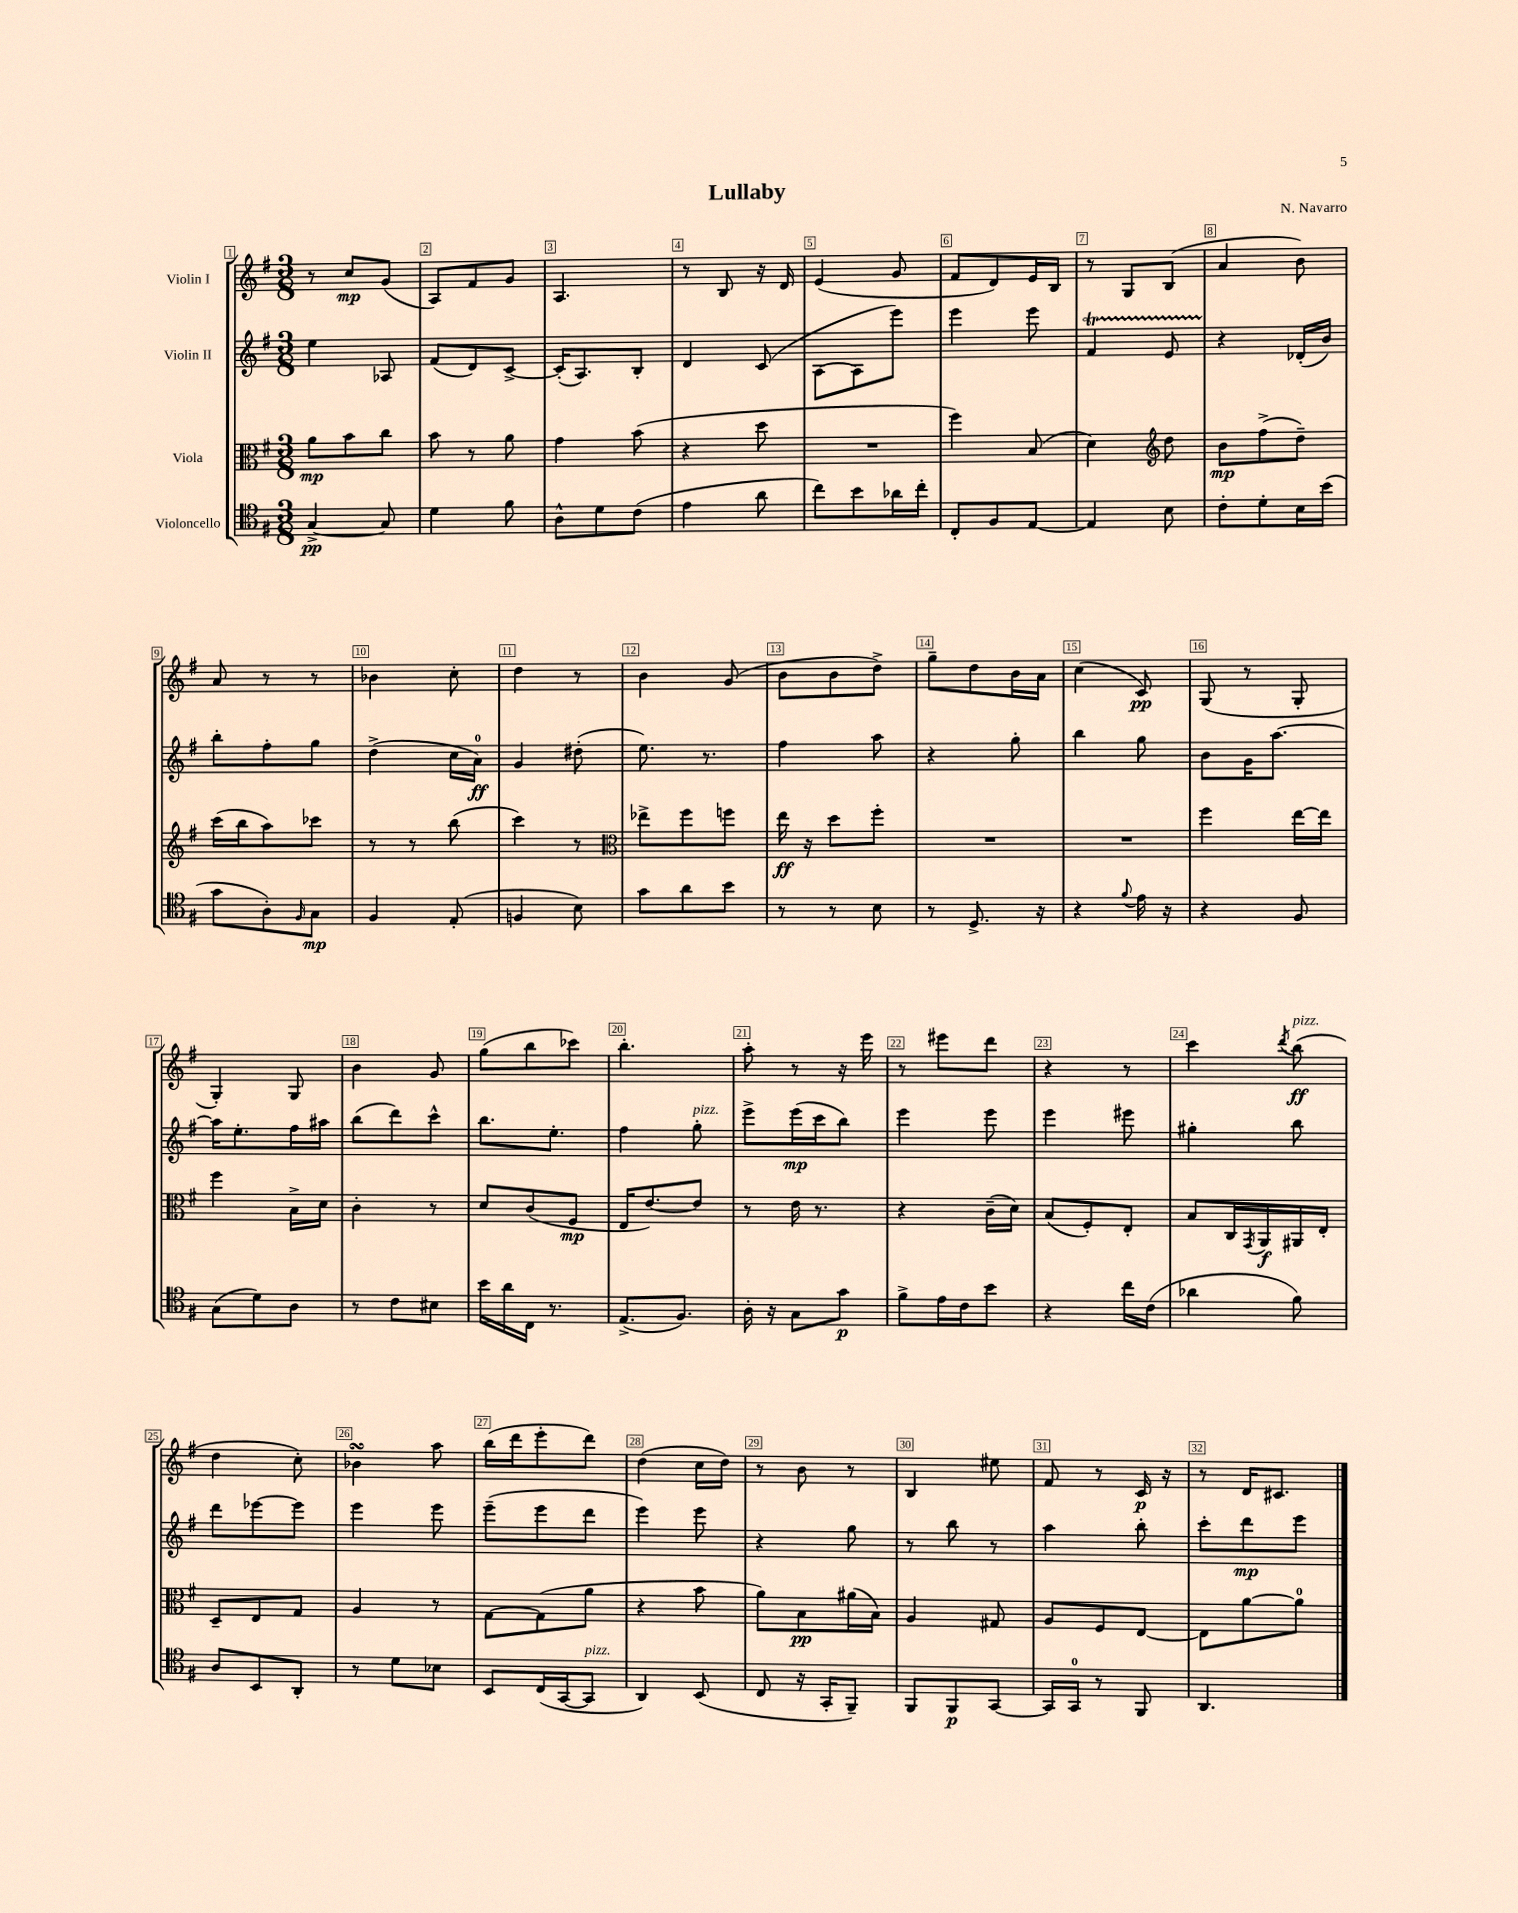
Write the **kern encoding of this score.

**kern	**dynam	**kern	**dynam	**kern	**dynam	**kern	**dynam
*part4	*part4	*part3	*part3	*part2	*part2	*part1	*part1
*staff4	*staff4	*staff3	*staff3	*staff2	*staff2	*staff1	*staff1
*I"Violoncello	*	*I"Viola	*	*I"Violin II	*	*I"Violin I	*
*clefC4	*	*clefC3	*	*clefG2	*	*clefG2	*
*k[f#]	*	*k[f#]	*	*k[f#]	*	*k[f#]	*
*M3/8	*	*M3/8	*	*M3/8	*	*M3/8	*
=1	=1	=1	=1	=1	=1	=1	=1
[4G^/	pp	8a\L	mp	4ee\	.	8r	.
.	.	8b\	.	.	.	8cc/L	mp
8G/]	.	8cc\J	.	8A-X/	.	(8g/J	.
=2	=2	=2	=2	=2	=2	=2	=2
4d\	.	8b\	.	(8f#/L	.	8A/L)	.
.	.	8r	.	8d/)	.	8f#/	.
8f#\	.	8a\	.	[8c^/J	.	8g/J	.
=3	=3	=3	=3	=3	=3	=3	=3
8A^^\L	.	4g\	.	(16c'/KL]	.	4.A/	.
.	.	.	.	8.A/)	.	.	.
8d\	.	.	.	.	.	.	.
(8c\J	.	(8b\	.	8B'/J	.	.	.
=4	=4	=4	=4	=4	=4	=4	=4
4e\	.	4r	.	4d/	.	8r	.
.	.	.	.	.	.	8B/	.
8a\	.	8dd\	.	(8c/	.	16r	.
.	.	.	.	.	.	16d/	.
=5	=5	=5	=5	=5	=5	=5	=5
8cc\L)	.	4.r	.	[8A\L	.	(4e/	.
8b\	.	.	.	8A\]	.	.	.
16a-X\L	.	.	.	8eee\J)	.	8g/	.
16cc'\JJ	.	.	.	.	.	.	.
=6	=6	=6	=6	=6	=6	=6	=6
8C'/L	.	4ff#\)	.	4eee\	.	8f#/L	.
8F#/	.	.	.	.	.	8d/)	.
[8E/J	.	(8B/	.	8eee\	.	16e/L	.
.	.	.	.	.	.	16B/JJ	.
=7	=7	=7	=7	=7	=7	=7	=7
4E/]	.	4d\)	.	4f#t/	.	8r	.
.	.	.	.	.	.	8G/L	.
*	*	*clefG2	*	*	*	*	*
8B\	.	8dd\	.	8eTTT/	.	(8B/J	.
=8	=8	=8	=8	=8	=8	=8	=8
8c'\L	.	8b\L	mp	4r	.	4a/	.
8d'\	.	(8ff#^\	.	.	.	.	.
16B\L	.	8dd~\J)	.	(16d-X'/LL	.	8b\)	.
(16b\JJ	.	.	.	16b/JJ)	.	.	.
!!LO:LB:g=z
=9	=9	=9	=9	=9	=9	=9	=9
8g\L	.	(16ccc\LL	.	8bb'\L	.	8a/	.
.	.	16bb\J	.	.	.	.	.
8A'\)	.	8aa\)	.	8ff#'\	.	8r	.
16qqF#/	.	.	.	.	.	.	.
8G\J	mp	8ccc-X\J	.	8gg\J	.	8r	.
=10	=10	=10	=10	=10	=10	=10	=10
4F#/	.	8r	.	(4dd^\	.	4b-X\	.
.	.	8r	.	.	.	.	.
(8E'/	.	(8bb\	.	16cc\LL	.	8cc'\	.
.	.	.	.	16a\JJ)	ff	.	.
=11	=11	=11	=11	=11	=11	=11	=11
4Fn/	.	4ccc\)	.	4g/	.	4dd\	.
8B\)	.	8r	.	(8dd#X'\	.	8r	.
=12	=12	=12	=12	=12	=12	=12	=12
*	*	*clefC3	*	*	*	*	*
8g\L	.	8ee-X^\L	.	8.ee\)	.	4b\	.
8a\	.	8ff#\	.	.	.	.	.
.	.	.	.	8.r	.	.	.
8b\J	.	8ffn\J	.	.	.	(8g/	.
=13	=13	=13	=13	=13	=13	=13	=13
8r	.	16ee\	ff	4ff#\	.	8b\L	.
.	.	16r	.	.	.	.	.
8r	.	8dd\L	.	.	.	8b\	.
8B\	.	8ff#'\J	.	8aa\	.	8dd^\J)	.
=14	=14	=14	=14	=14	=14	=14	=14
8r	.	4.r	.	4r	.	8gg~\L	.
8.D^/	.	.	.	.	.	8dd\	.
.	.	.	.	8gg'\	.	16b\L	.
16r	.	.	.	.	.	16a\JJ	.
=15	=15	=15	=15	=15	=15	=15	=15
4r	.	4.r	.	4bb\	.	(4cc\	.
8qqf#/	.	.	.	.	.	.	.
16e\	.	.	.	8gg\	.	8c/)	pp
16r	.	.	.	.	.	.	.
=16	=16	=16	=16	=16	=16	=16	=16
4r	.	4ff#\	.	8b\L	.	(8G/	.
.	.	.	.	16g\K	.	8r	.
.	.	.	.	[8.aa\J	.	.	.
8F#/	.	[16ee\LL	.	.	.	8G'/	.
.	.	16ee\JJ]	.	.	.	.	.
!!LO:LB:g=z
=17	=17	=17	=17	=17	=17	=17	=17
(8G\L	.	4ff#\	.	16aa\KL]	.	4G'/)	.
.	.	.	.	8.ee'\	.	.	.
8d\)	.	.	.	.	.	.	.
8A\J	.	16B^\LL	.	16ff#\L	.	8G/	.
.	.	16d\JJ	.	16aa#X\JJ	.	.	.
=18	=18	=18	=18	=18	=18	=18	=18
8r	.	4c'\	.	(8bb\L	.	4b\	.
8c\L	.	.	.	8ddd\)	.	.	.
8B#X\J	.	8r	.	8ccc^^\J	.	8g/	.
=19	=19	=19	=19	=19	=19	=19	=19
16b\LL	.	8d/L	.	8.bb\L	.	(8gg\L	.
16a\	.	.	.	.	.	.	.
16C\JJ	.	(8c/	.	.	.	8bb\	.
8.r	.	.	.	8.ee'\J	.	.	.
.	.	8F#/J	mp	.	.	8ccc-X\J)	.
=20	=20	=20	=20	=20	=20	=20	=20
(8.E^/L	.	16E/KL	.	4ff#\	.	4.bb'\	.
.	.	[8.e/)	.	.	.	.	.
8.F#/J)	.	.	.	.	.	.	.
!	!	!	!	!LO:TX:a:i:t=pizz.	!	!	!
.	.	8e/J]	.	8gg'\	.	.	.
=21	=21	=21	=21	=21	=21	=21	=21
16A'\	.	8r	.	8eee^\L	.	8aa'\	.
16r	.	.	.	.	.	.	.
8G\L	.	16e\	.	(16eee\L	mp	8r	.
.	.	8.r	.	16ccc\J	.	.	.
8g\J	p	.	.	8bb\J)	.	16r	.
.	.	.	.	.	.	16eee\	.
=22	=22	=22	=22	=22	=22	=22	=22
8f#^\L	.	4r	.	4eee\	.	8r	.
16e\L	.	.	.	.	.	8eee#X\L	.
16c\J	.	.	.	.	.	.	.
8b\J	.	(16c~\LL	.	8eee\	.	8ddd\J	.
.	.	16d\JJ)	.	.	.	.	.
=23	=23	=23	=23	=23	=23	=23	=23
4r	.	(8B/L	.	4eee\	.	4r	.
.	.	8F#'/)	.	.	.	.	.
16cc\LL	.	8E'/J	.	8eee#X\	.	8r	.
(16c\JJ	.	.	.	.	.	.	.
=24	=24	=24	=24	=24	=24	=24	=24
4a-X\	.	8B/L	.	4gg#X'\	.	4ccc\	.
.	.	16C/L	.	.	.	.	.
.	.	8qGG/	.	.	.	.	.
.	.	16AA/	f	.	.	.	.
.	.	.	.	.	.	8qddd/	.
!	!	!	!	!	!	!LO:TX:a:i:t=pizz.	!
8f#\)	.	16AA#X/	.	8bb\	.	(8bb\	ff
.	.	16E'/JJ	.	.	.	.	.
!!LO:LB:g=z
=25	=25	=25	=25	=25	=25	=25	=25
8A/L	.	8D~/L	.	8ddd\L	.	4dd\	.
8BB/	.	8E/	.	[8eee-X\	.	.	.
8AA'/J	.	8G/J	.	8eee-\J]	.	8cc'\)	.
=26	=26	=26	=26	=26	=26	=26	=26
8r	.	4A/	.	4eee\	.	4b-XsSSs\	.
8d\L	.	.	.	.	.	.	.
8B-X\J	.	8r	.	8eee\	.	8aa\	.
=27	=27	=27	=27	=27	=27	=27	=27
8BB/L	.	[8G\L	.	(8eee~\L	.	(16bb\LL	.
.	.	.	.	.	.	16ddd\J	.
(16C/L	.	(8G\]	.	8eee\	.	8eee'\	.
[16GG/J	.	.	.	.	.	.	.
!LO:TX:a:i:t=pizz.	!	!	!	!	!	!	!
8GG/J]	.	8a\J	.	8ddd\J	.	8ddd\J)	.
=28	=28	=28	=28	=28	=28	=28	=28
4AA/)	.	4r	.	4eee\)	.	(4dd\	.
(8BB/	.	8b\	.	8eee\	.	16cc\LL	.
.	.	.	.	.	.	16dd\JJ)	.
=29	=29	=29	=29	=29	=29	=29	=29
8C/	.	8a\L)	.	4r	.	8r	.
16r	.	8B\	pp	.	.	8b\	.
16GG'/KL	.	.	.	.	.	.	.
8FF#~/J)	.	(16a#X\L	.	8gg\	.	8r	.
.	.	16B\JJ)	.	.	.	.	.
=30	=30	=30	=30	=30	=30	=30	=30
8FF#/L	.	4A/	.	8r	.	4B/	.
8FF#/	p	.	.	8bb\	.	.	.
[8GG/J	.	8G#X/	.	8r	.	8ee#X\	.
=31	=31	=31	=31	=31	=31	=31	=31
16GG/LL]	.	8A/L	.	4aa\	.	8f#/	.
16GG/JJ	.	.	.	.	.	.	.
8r	.	8F#/	.	.	.	8r	.
8FF#/	.	[8E/J	.	8bb'\	.	16c/	p
.	.	.	.	.	.	16r	.
=32	=32	=32	=32	=32	=32	=32	=32
4.AA/	.	8E\L]	.	8ccc'\L	.	8r	.
.	.	[8a\	.	8ddd\	mp	16d/KL	.
.	.	.	.	.	.	8.c#X/J	.
.	.	8a\J]	.	8eee\J	.	.	.
==	==	==	==	==	==	==	==
*-	*-	*-	*-	*-	*-	*-	*-
